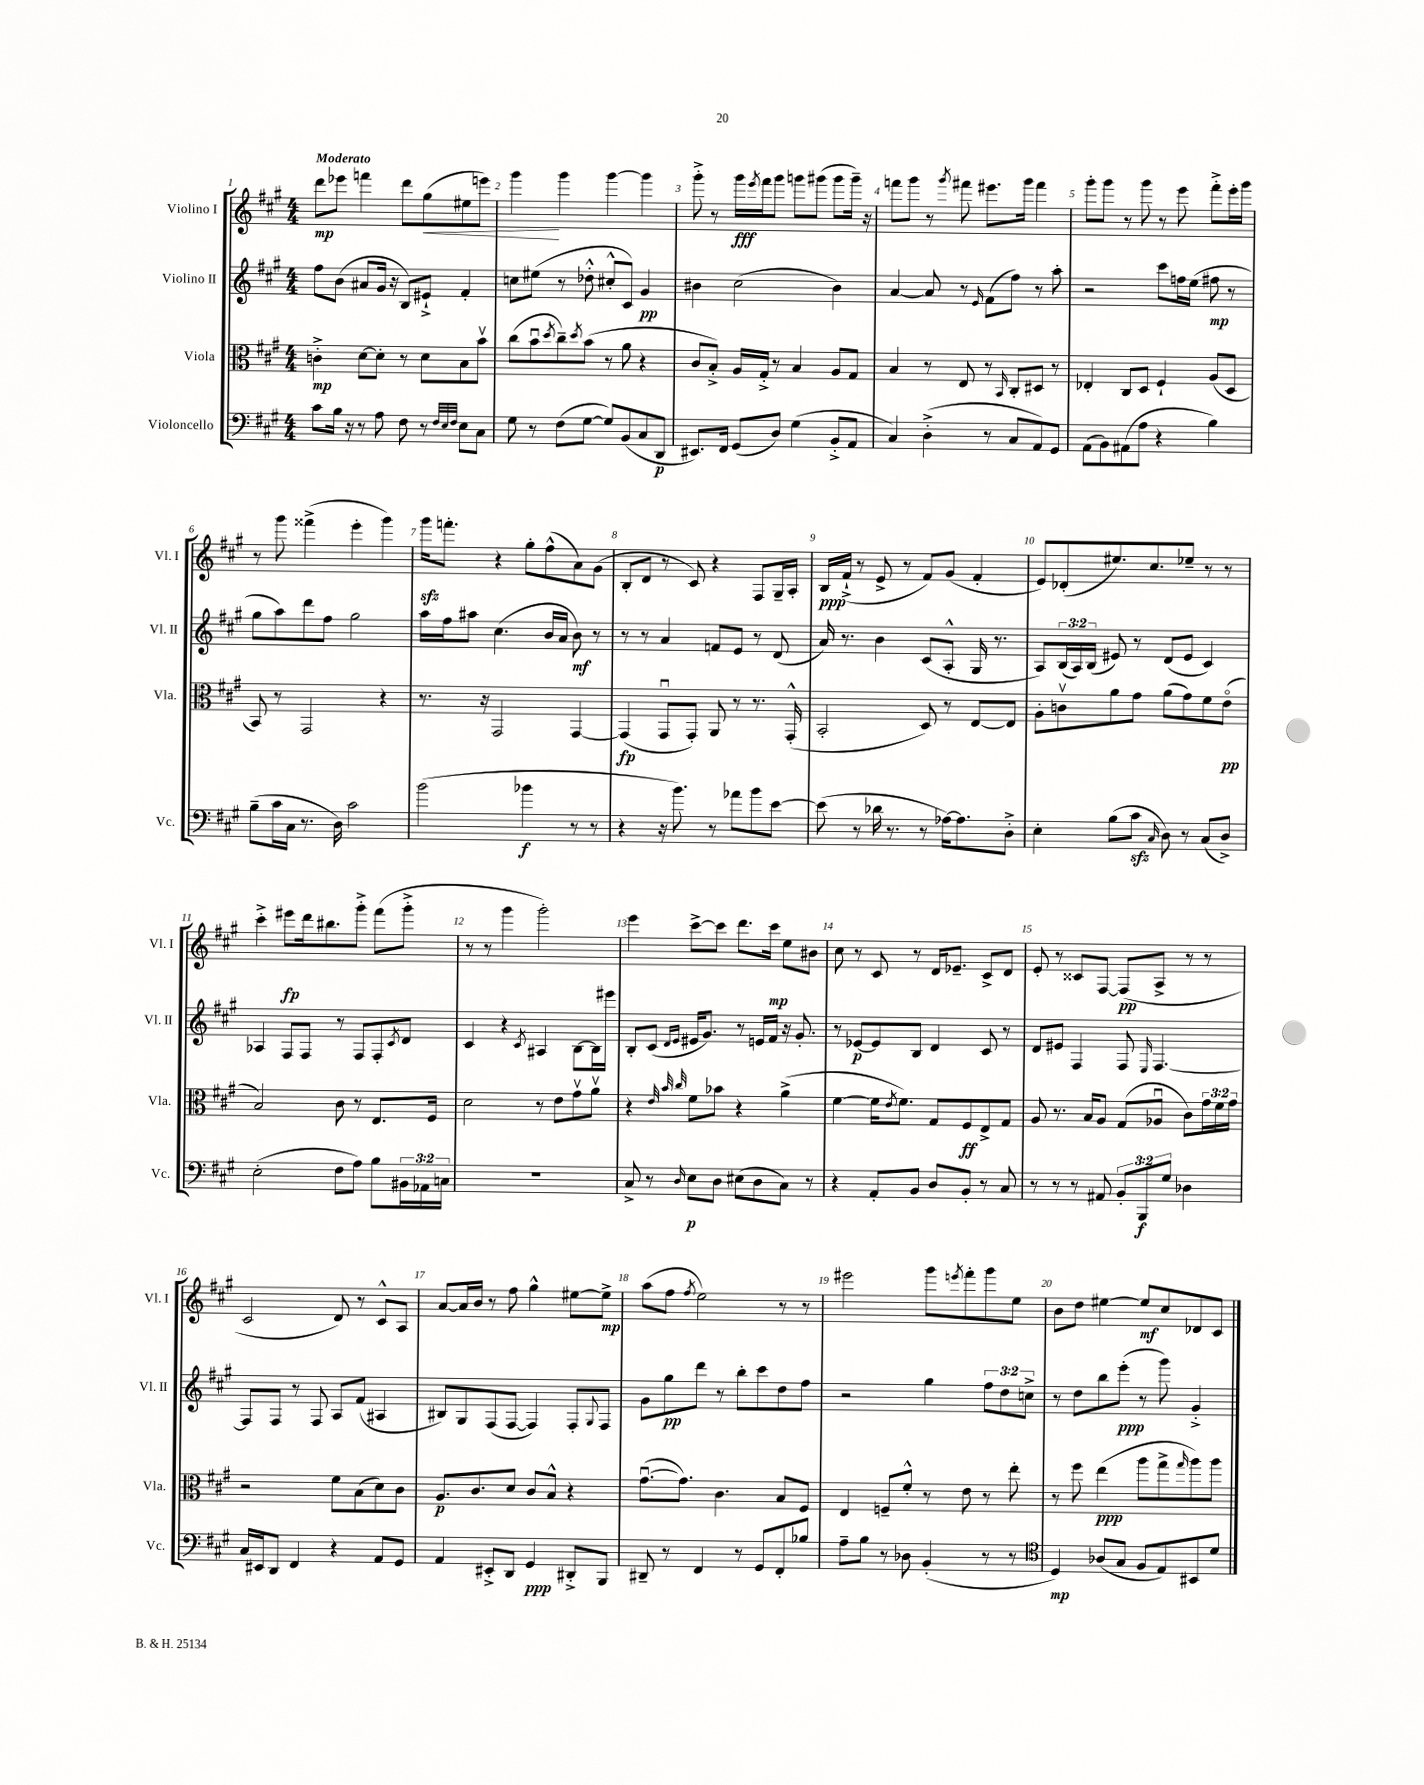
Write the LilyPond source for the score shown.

<<
\new StaffGroup <<
\new Staff = "s0" \with { instrumentName = "Violino I" shortInstrumentName = "Vl. I" } {
    \clef treble \key a \major \numericTimeSignature \time 4/4 \tempo "Moderato"
    d'''8\mp ees'''8 f'''4 d'''8 gis''8\<( eis''8 e'''8) |
    gis'''4\! gis'''4 gis'''4~ gis'''4 |
    gis'''8-.-> r8 gis'''16\fff \acciaccatura { e'''8 } fis'''16 gis'''8 g'''8 gis'''8( gis'''8 gis'''16--) r16 |
    f'''8 gis'''8 r8 \acciaccatura { gis'''8 } fis'''8 eis'''8. gis'''16 fis'''4 |
    gis'''8-. gis'''8 r8 gis'''8 r8 e'''8 fis'''8-.-> e'''16-. gis'''16 |
    r8 gis'''8 fisis'''4->( e'''4-. gis'''4) |
    gis'''16\sfz f'''8.-. r4 gis''8-. fis''8-^( a'8) gis'8( |
    b8-. d'8 r8 cis'8) r4 fis8 gis16-- a16-. |
    b16\ppp fis'16-!->( r8 e'8-> r8 fis'8) gis'8( fis'4-. |
    e'8) des'8-.( eis''8.) cis''8. ees''8-- r8 r8 |
    cis'''4-.-> eis'''8\fp d'''16 bis''8. gis'''8-.-> fis'''8( gis'''8-.-> |
    r8 r8 gis'''4 gis'''2-.) |
    e'''4 cis'''8~-> cis'''8 d'''8. cis'''16\mp e''8 bis'8 |
    cis''8 r8 cis'8 r8 d'16 ees'8.-- cis'8-> d'8 |
    e'8-. r8 cisis'8 fis8~ fis8\pp( a8-> r8 r8 |
    cis'2 d'8) r8 cis'8-^ a8 |
    a'8~ a'16 b'16 r8 fis''8 gis''4-^ eis''8~ eis''8->\mp |
    a''8( fis''8 \acciaccatura { fis''8 } e''2) r8 r8 |
    eis'''2 gis'''8 \acciaccatura { e'''8 } fis'''8-. gis'''8 e''8 |
    b'8 d''8 eis''4~ eis''8\mf cis''8 des'8 cis'8 \bar "|." |
}
\new Staff = "s1" \with { instrumentName = "Violino II" shortInstrumentName = "Vl. II" } {
    \clef treble \key a \major \numericTimeSignature \time 4/4 \override Staff.TupletNumber.text = #tuplet-number::calc-fraction-text
    fis''8 b'8( ais'8 gis'16 r16 b8) eis'8-!-> fis'4-. |
    c''8 eis''8( r8 des''8-.-^ cis''8-.-^ cis'8) gis'4\pp |
    bis'4 cis''2( bis'4) |
    a'4~ a'8 r8 \grace { e'16 } fis'8( fis''8) r8 a''8-. |
    r2 cis'''8 f''16 e''16( fis''8\mp r8 |
    gis''8 a''8) d'''8 fis''8 gis''2 |
    a''16 fis''16 ais''8 cis''4.( b'16 a'16 b'8\mf) r8 |
    r8 r8 a'4 f'8 e'8 r8 d'8( |
    a'16) r8. b'4 cis'8( a8-.-^ gis16 r8. |
    a8) \tuplet 3/2 { b16( a16) b16( } eis'8) r8 d'8( eis'8 cis'4) |
    aes4 fis8 fis8 r8 fis8 fis8-. \acciaccatura { cis'8 } d'8 |
    cis'4 r4 \acciaccatura { cis'8 } ais4 b8~ b16 eis'''16 |
    b8-. cis'8( \grace { d'16 e'16 } eis'16 gis'8.) r8 e'16 fis'16 r16 gis'8.-. |
    r8 ees'8~\p ees'8 b8 d'4 cis'8 r8 |
    d'8 eis'8 fis4 fis8 \grace { e16 } fis4.~ |
    fis8 fis8 r8 fis8 a8 fis'8( ais4 |
    bis8) gis8 fis8( fis8~ fis4) fis8-. \appoggiatura { gis8 } fis8 |
    gis'8 gis''8\pp d'''8 r8 b''8-. cis'''8 d''8 fis''8 |
    r2 gis''4 \tuplet 3/2 { fis''8 d''8 c''8-> } |
    r8 d''8 b''8 e'''8-.\ppp( r8 gis'''8) gis'4-.-> \bar "|." |
}
\new Staff = "s2" \with { instrumentName = "Viola" shortInstrumentName = "Vla." } {
    \clef alto \key a \major \numericTimeSignature \time 4/4 \override Staff.TupletNumber.text = #tuplet-number::calc-fraction-text
    c'4-.->\mp d'8~ d'8-. r8 d'8 b8 b'8\upbow |
    cis''8( b'8\downbow \acciaccatura { d''8 } cis''8--) \acciaccatura { d''8 } b'8( r8 a'8 r4 |
    cis'8 b8-.->) a16 gis16-.-> r8 b4 a8 gis8 |
    b4 r8 e8 r8 \grace { b,16 } cis8-. dis8 r8 |
    ees4-. cis8 d8 fis4-! a8( d8 |
    b,8) r8 gis,2 r4 |
    r8. r16 gis,2 gis,4~ |
    gis,4\fp( gis,8\downbow gis,8-.) a,8 r8 r8. gis,16-.-^( |
    b,2-. d8) r8 e8~ e8 |
    a8-. c'8\upbow a'8 gis'8 a'8( gis'8) fis'8 e'8\flageolet\pp( |
    b2) cis'8 r8 e8. fis16 |
    d'2 r8 e'8 gis'8\upbow a'8\upbow |
    r4 \grace { e'32 b'32 cis''32 } fis'8 bes'8 r4 a'4->( |
    fis'4~ fis'16 \acciaccatura { e'8 } fis'8.) gis8 fis8\ff e8-> gis8 |
    a8 r8. b16 a8 gis8( aes8\downbow cis'8) \tuplet 3/2 { gis'16 fis'16 gis'16 } |
    r2 fis'8 b8( d'8) cis'8 |
    a8.\p cis'8. d'8 cis'8 b8-^ r4 |
    gis'8.~\downbow( gis'8.) cis'4. b8 fis8 |
    e4 f8-- fis'8-.-^ r8 e'8 r8 e''8-. |
    r8 fis''8 e''4\ppp( a''8 gis''8-> \grace { gis''16 } a''8) a''8 \bar "|." |
}
\new Staff = "s3" \with { instrumentName = "Violoncello" shortInstrumentName = "Vc." } {
    \clef bass \key a \major \numericTimeSignature \time 4/4 \override Staff.TupletNumber.text = #tuplet-number::calc-fraction-text
    cis'8 b16 r16 r8 a8 fis8 r8 \grace { fis32 e32 fis32 } e8 cis8 |
    gis8 r8 fis8( gis8~ gis8) b,8( cis8 d,8\p |
    eis,8.) fis,16 gis,8( d8) gis4( b,8-.-> a,8 |
    cis4) d4-.->( r8 cis8 a,8) gis,8 |
    a,8( b,8) ais,8( a8 r4 b4) |
    b8--( cis'16 cis16 r8. d16) cis'2 |
    b'2( bes'4\f r8 r8 |
    r4 r16 b'8.) r8 aes'8 b'8 e'8~ |
    e'8( r8 des'16 r8. r8 aes16~) aes8. d8-.-> |
    e4-. b8( cis'8\sfz \grace { cis16 } d8) r8 cis8( d8->) |
    e2-.( fis8 a8) b8 \tuplet 3/2 { bis,16 aes,16 c16 } |
    R1 |
    cis8-> r8 \grace { d16 } e8\p d8 eis8( d8 cis8) r8 |
    r4 a,8-. b,8 d8 b,8-. r8 cis8 |
    r8 r8 r8 ais,8 \tuplet 3/2 { b,8-. b,,8\f gis8 } des4 |
    cis16 eis,16 d,8 fis,4 r4 a,8 gis,8 |
    a,4 eis,8-.-> d,8 gis,4\ppp dis,8-.-> b,,8 |
    dis,8-- r8 fis,4 r8 gis,8 fis,8-. bes8 |
    a8-- b8 r8 des8 b,4-.( r8 r8 |
    \clef tenor d4\mp) aes8( gis8 fis8 e8) bis,8 d'8 \bar "|." |
}
>>
>>
\layout { \context { \Score \override BarNumber.break-visibility = ##(#f #t #t) barNumberVisibility = #all-bar-numbers-visible } }
